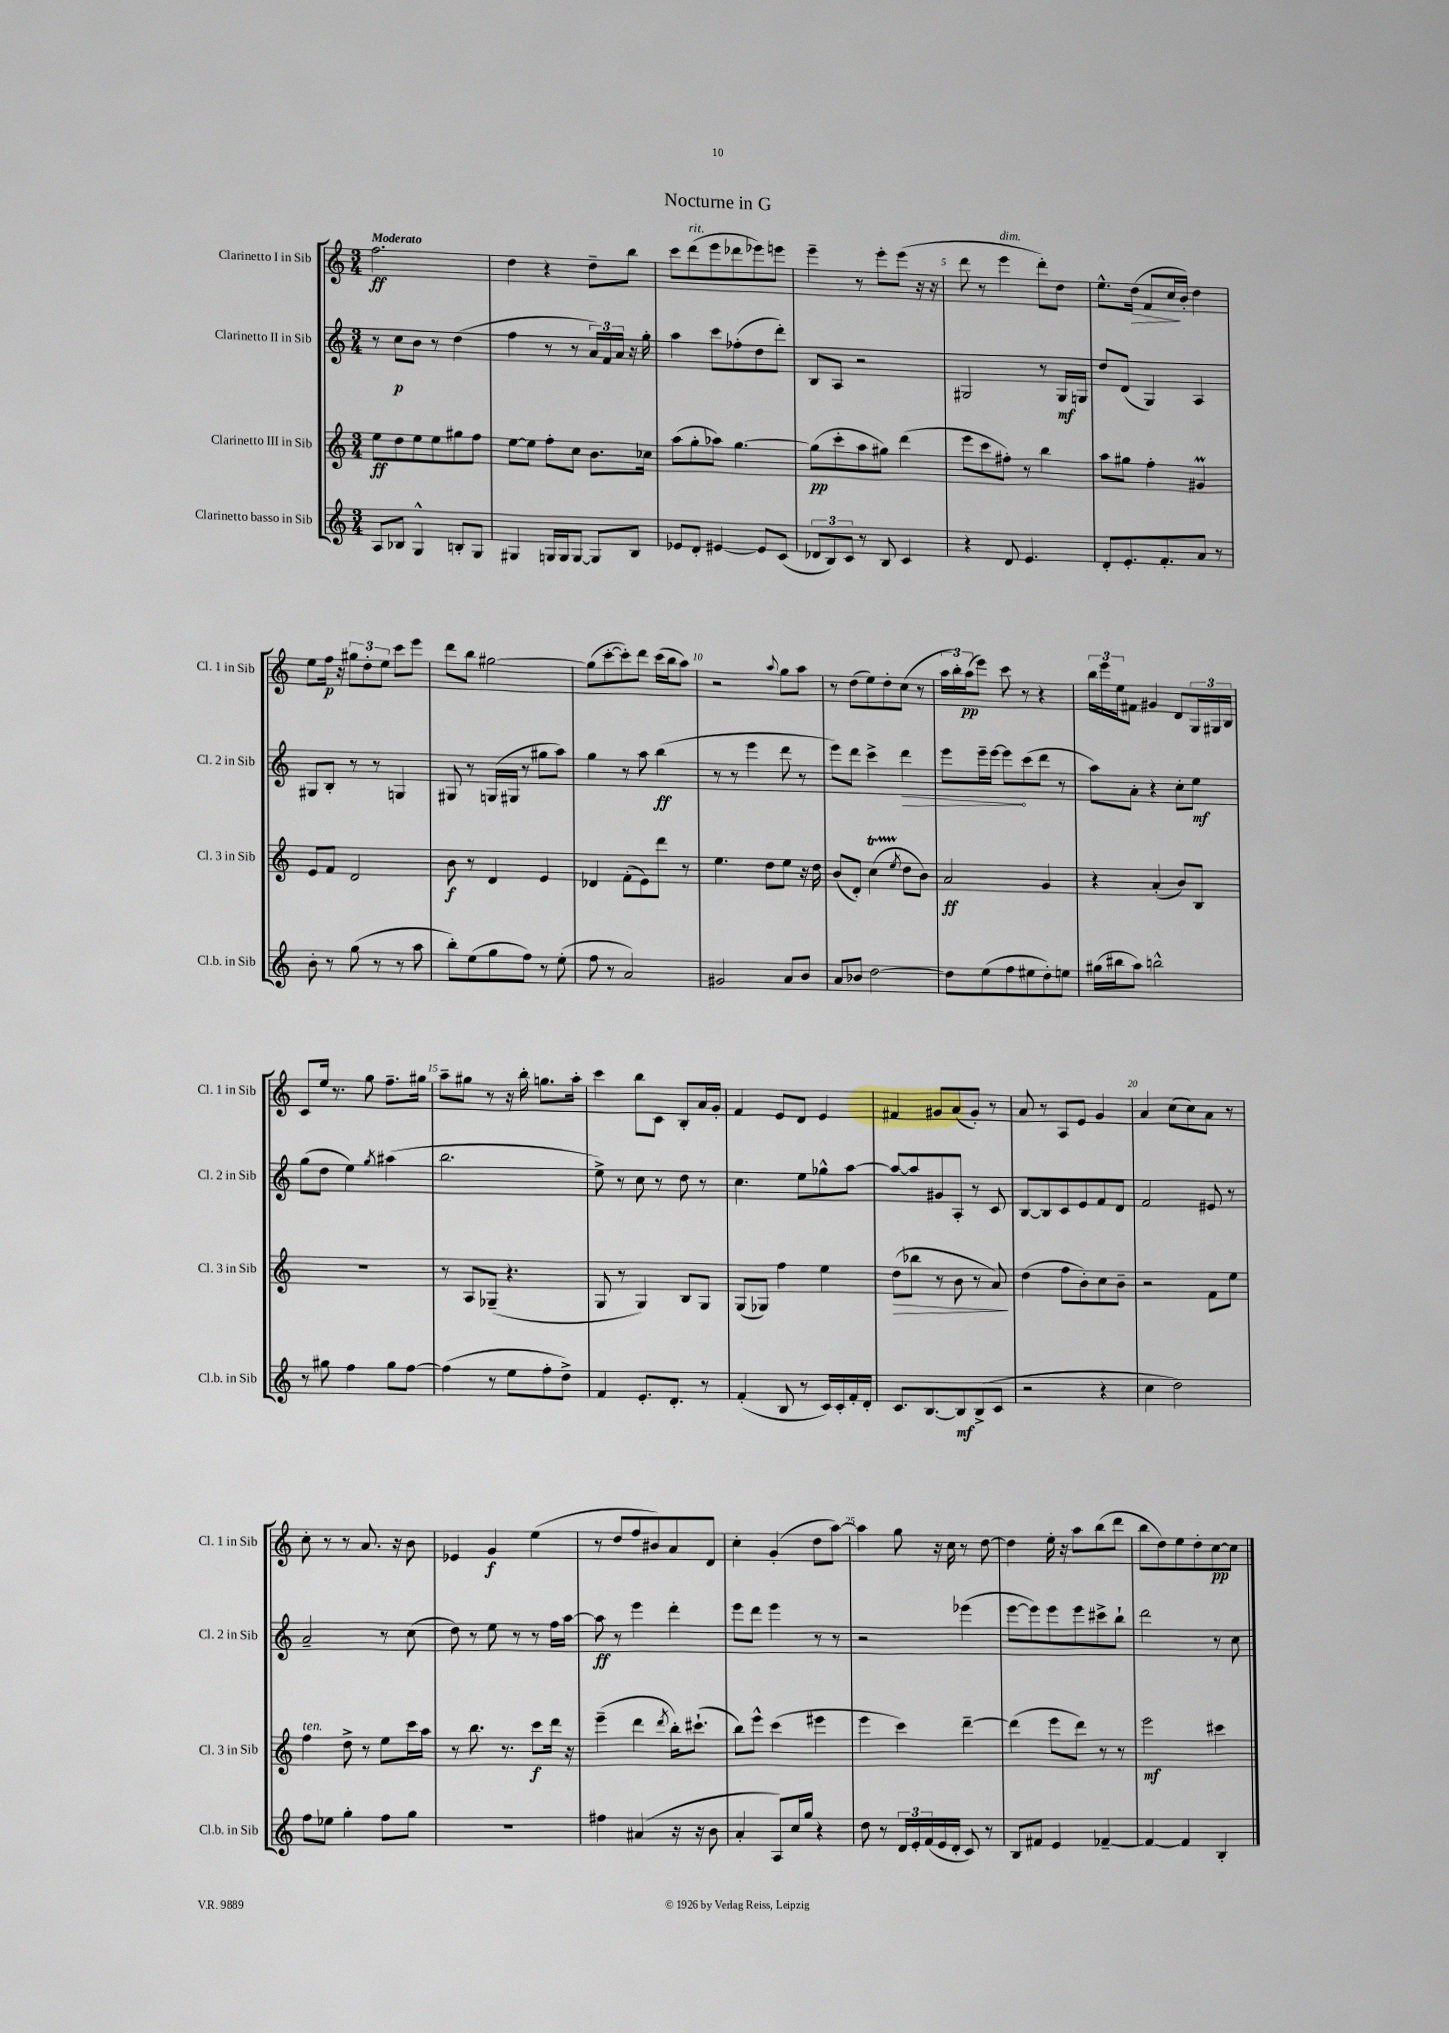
\header { title = "Nocturne in G" }
<<
\new StaffGroup <<
\new Staff = "s0" \with { instrumentName = "Clarinetto I in Sib" shortInstrumentName = "Cl. 1 in Sib" } {
    \clef treble \key c \major \numericTimeSignature \time 3/4 \tempo "Moderato"
    f''2.\ff |
    d''4 r4 d''8-- b''8 |
    c'''8 d'''8^\markup { \italic "rit." }( e'''8 des'''8 ees'''8) e'''8 |
    e'''4-- r8 e'''8-. e'''8( r16 r16 |
    d'''8 r8 e'''4^\markup { \italic "dim." } d'''8-.) d''8 |
    e''8.-^ d''16\>( f'8 c''16\! b'16-.) d''4 |
    e''8 f''16\p r16 \tuplet 3/2 { gis''8 d''8-. e''8 } c'''8 e'''8 |
    d'''8 b''8 gis''2~ |
    gis''8( c'''8~-. c'''8-.) d'''8 c'''16( b''16 a''8) |
    r2 \appoggiatura { a''8 } g''8 a''8 |
    r8 d''8( e''8) d''8-. c''8( r8 |
    \tuplet 3/2 { a''16 b''16-.) a''16\pp( } e'''8) c'''8 r8 r4 |
    \tuplet 3/2 { b''16 e'''16 e''16 } fis'8 gis'4 d'8 \tuplet 3/2 { g16 gis16 b16 } |
    c'8 e''16 r8. g''8 f''8.-- gis''16 |
    a''8-- gis''8 r8 r16 b''16-. g''8. a''16-. |
    c'''4 b''8 c'8 b8-. a'16 g'16-. |
    f'4 e'8 d'8 e'4 |
    fis'4 gis'8 a'8( gis'8-.) r8 |
    a'8 r8 a8 e'8 g'4 |
    a'4 c''8( c''8) a'8 r8 |
    c''8-. r8 r8 a'8. r16 b'8 |
    ees'4 g'4\f e''4( |
    r8 d''8 f''8 bis'8) a'8 d'8 |
    c''4-. g'4-.( d''8 a''8~) |
    a''4 g''8 r16 c''16 r8 d''8~ |
    d''4 e''16-. r16 a''8 b''8( d'''8 |
    b''8 d''8) e''8 d''8-. c''8~\pp c''8 \bar "|." |
}
\new Staff = "s1" \with { instrumentName = "Clarinetto II in Sib" shortInstrumentName = "Cl. 2 in Sib" } {
    \clef treble \key c \major \numericTimeSignature \time 3/4
    r8 c''8\p b'8 r8 d''4( |
    f''4 r8 r8 \tuplet 3/2 { a'16) f'16 a'16 } r16 g''16-. |
    a''4 c'''8 fes''8-.( d''8 d'''8-.) |
    b8 a8 r2 |
    gis2 r8 gis16\mf g16 |
    d''8 d'8( g4) a4 |
    gis8 b8-. r8 r8 g4 |
    gis8 r8 g16( gis16 r8 gis''8 a''8) |
    g''4 r8 a''8 b''4\ff( |
    r8 r8 e'''4 d'''8 r8 |
    e'''8) d'''8 c'''4-> \once \override Hairpin.circled-tip = ##t d'''4\> |
    e'''8 e'''16-- e'''16~ e'''8\! c'''8( d'''8 r8 |
    a''8) a'8-. r4 c''8-. e''8\mf |
    g''8( d''8 e''4) \acciaccatura { g''8 } ais''4( |
    b''2. |
    e''8->) r8 c''8 r8 d''8 r8 |
    c''4. e''8 ges''8-^ a''8~ |
    a''8~ a''8 gis'8 a8-. r8 c'8 |
    b8~ b8 c'8 e'8 f'8 d'8 |
    f'2 eis'8 r8 |
    a'2-- r8 c''8( |
    d''8) r8 e''8 r8 r8 f''16 a''16~ |
    a''8\ff r8 e'''4 d'''4-. |
    e'''8 d'''8 e'''4 r8 r8 |
    r2 ees'''4( |
    e'''8~ e'''8) e'''8 e'''8 cis'''8-> b''8-! |
    d'''2 r8 c''8 \bar "|." |
}
\new Staff = "s2" \with { instrumentName = "Clarinetto III in Sib" shortInstrumentName = "Cl. 3 in Sib" } {
    \clef treble \key c \major \numericTimeSignature \time 3/4
    e''8\ff d''8 e''8 e''8 gis''8 f''8 |
    e''8~ e''8 f''8-. c''8 b'8. ces''16 |
    a''8( g''8-. aes''8) g''4.~ |
    g''8\pp( c'''8-. a''8 gis''8) d'''4( |
    e'''8 c'''8 fis''8-.) r8 b''4 |
    a''8 gis''8 f''4-. gis'4\prall |
    e'8 f'8 d'2 |
    b'8\f r8 d'4 e'4 |
    des'4 f'8-.( e'8) d'''8 r8 |
    e''4. d''8 e''8 r16 d''16 |
    b'8( d'8-.) c''4\startTrillSpan( \acciaccatura { e''8 } d''8\stopTrillSpan b'8) |
    a'2\ff g'4 |
    r4 a'4-.( b'8) b8 |
    R2. |
    r8 a8 ges8--( r4. |
    g8 r8 g4) b8 g8 |
    g8( ges8) f''4 e''4 |
    d''8\>( bes''8 r8 b'8 r8 a'8\!) |
    d''4( f''8 b'8-.) c''8 b'8-- |
    r2 f'8 e''8 |
    f''4^\markup { \italic "ten." } d''8-> r8 e''8 c'''16 a''16 |
    r8 b''8. r8. c'''8\f d'''16 r16 |
    e'''4--( d'''4 \acciaccatura { d'''8 } b''16-.) cis'''8.-!( |
    b''8) e'''8-^ c'''4( eis'''4 |
    e'''4 c'''4) d'''4~-- |
    d'''4( e'''8 d'''8) r8 r8 |
    e'''2\mf cis'''4 \bar "|." |
}
\new Staff = "s3" \with { instrumentName = "Clarinetto basso in Sib" shortInstrumentName = "Cl.b. in Sib" } {
    \clef treble \key c \major \numericTimeSignature \time 3/4
    a8 bes8 g4-^ b8-. g8 |
    gis4 g16 g16 g8~ g8 b8 |
    ees'8 d'8-. eis'4~ eis'8 c'8( |
    \tuplet 3/2 { des'8 b8) c'8 } r8 b8 c'4 |
    r4 d'8 e'4. |
    d'8-. e'8.-. f'8.-. a'8 r8 |
    b'8-. r8 g''8( r8 r8 a''8 |
    b''8-.) e''8( g''8 f''8) r8 e''8-.( |
    f''8 r8 a'2) |
    gis'2 a'8 b'8 |
    a'8 bes'8 d''2~ |
    d''8 e''8( f''8 eis''8 d''8-.) e''8 |
    gis''16( bis''16 a''8) b''2-^ |
    r8 gis''8 f''4 gis''8 f''8~ |
    f''4( r8 e''8 f''8-. d''8->) |
    f'4 e'8.-. d'8.-. r8 |
    f'4-.( b8 r8 c'16) c'16-. f'16-. d'16-. |
    c'8. b8.~ b8\mf b8->( c'8 |
    r2 r4 |
    c''4 d''2) |
    f''8 ees''8 g''4-. f''8 g''8 |
    R2. |
    fis''4 ais'4( r16 r16 b'8 |
    a'4-. a8) c''16 g''16 r4 |
    d''8 r8 \tuplet 3/2 { d'16 e'16-. f'16( } e'16 d'16-. c'8) r8 |
    b8 fis'8 e'4 fes'4~-- |
    fes'4~ fes'4 b4-. \bar "|." |
}
>>
>>
\layout { \context { \Score \override BarNumber.break-visibility = ##(#f #t #t) barNumberVisibility = #(every-nth-bar-number-visible 5) } }
